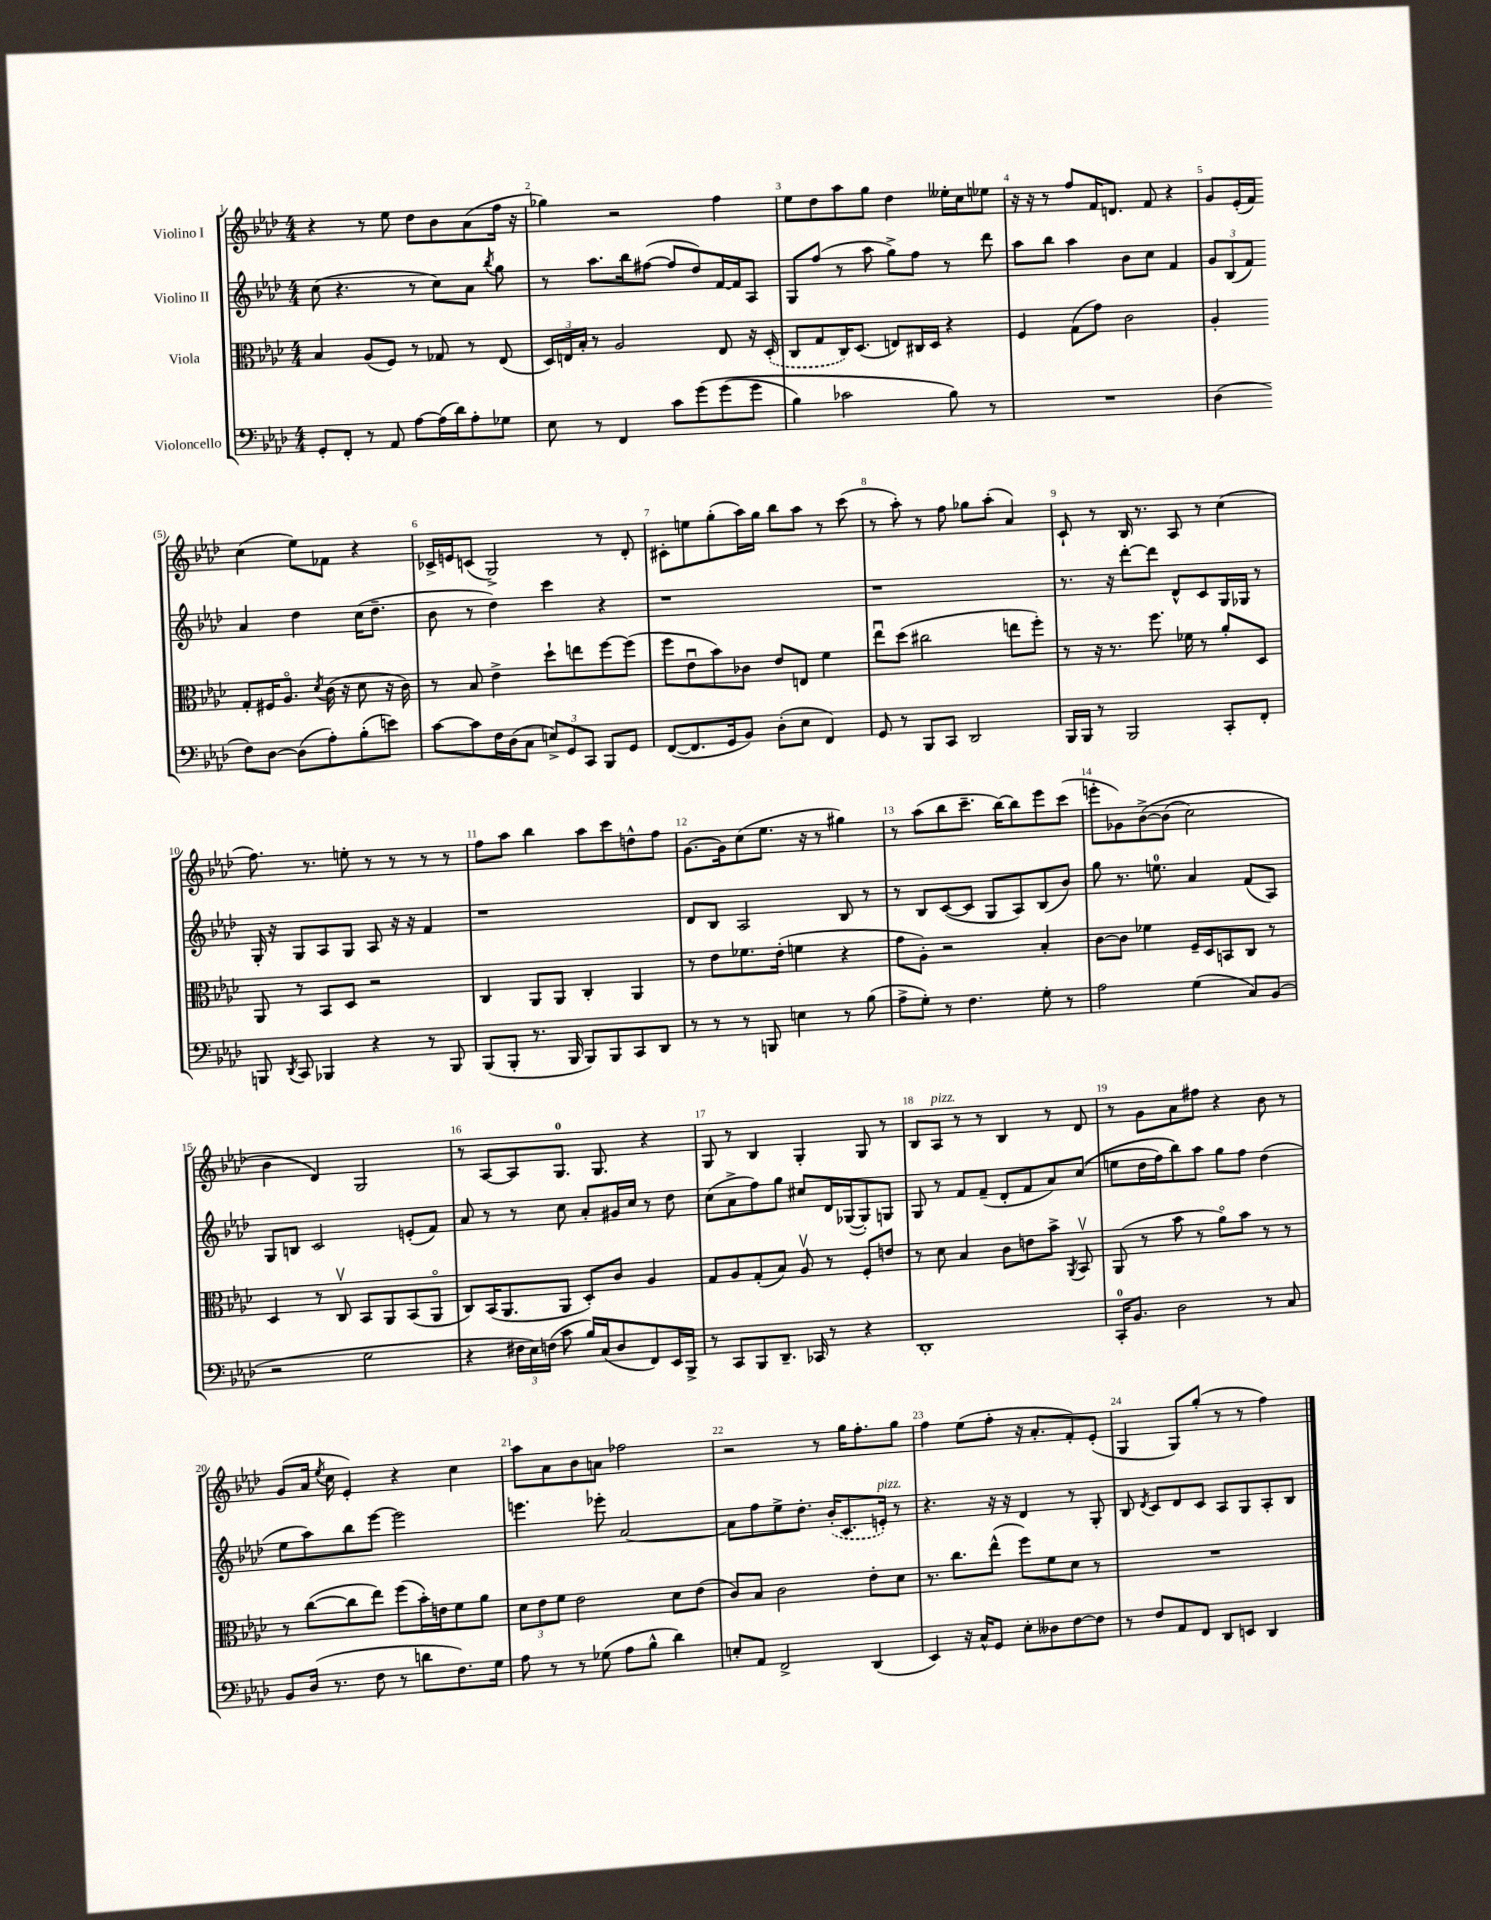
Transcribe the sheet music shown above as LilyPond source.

<<
\new StaffGroup <<
\new Staff = "s0" \with { instrumentName = "Violino I" } {
    \clef treble \key aes \major \numericTimeSignature \time 4/4
    \autoBeamOff r4 r8 ees''8 des''8[ bes'8 aes'8( f''16] r16 |
    ges''4) r2 f''4 |
    ees''8[ des''8 aes''8 g''8] des''4 eeses''16[-. c''16 ees''8] |
    r16 r16 r8 f''8[ f'16 d'8.] f'8 r4 |
    g'8[ ees'16-.( f'16]) c''4( ees''8[) fes'8] r4 |
    ces'16[-> e'16 c'8]( g2->) r8 des'8-. |
    cis'8[-. e''8 g''8-.( aes''16) g''16] bes''8[ aes''8] r8 c'''8( |
    r8 aes''8-.) r8 f''8 ges''8[ aes''8]-.( aes'4) |
    c'8-! r8 bes16 r8. aes8 r8 c''4( |
    f''8.) r8. e''8-. r8 r8 r8 r8 |
    f''8[ aes''8] bes''4 aes''8[ c'''8 d''8-^ f''8] |
    g'8.[~ g'16 c''8( ees''8.] r16 r8 gis''4) |
    r8 aes''8[( bes''8 c'''8.]-- bes''16[~) bes''8 ees'''8 c'''8]( |
    e'''8[-. ges'8) bes'8~->\( bes'8]( c''2) |
    bes'4 des'4\) g2 |
    r8 aes8[~ aes8 g8.]-0 g8. r4 |
    g8 r8 bes4 g4-. g8 r8 |
    bes8[ aes8]^\markup { \italic "pizz." } r8 r8 bes4 r8 des'8 |
    r8 g'8[ aes'8 fis''8] r4 bes'8 r8 |
    g'8[( aes'16] \acciaccatura { ees''8 } c''16 ees'4-.) r4 c''4 |
    aes''8[ aes'8 bes'8 a'8] fes''2 |
    r2 r8 g''16[ f''8.-. g''8] |
    f''4 ees''8[( f''8]-. r16 aes'8.[-. f'8-.) ees'8]-.( |
    g4 g8[) g''8]-.( r8 r8 f''4) \bar "|." |
}
\new Staff = "s1" \with { instrumentName = "Violino II" } {
    \clef treble \key aes \major \numericTimeSignature \time 4/4
    \autoBeamOff c''8( r4. r8 c''8[) aes'8] \acciaccatura { bes''8 } g''8 |
    r8 aes''8.[ bes''16 fis''8]~( fis''8[ des''8) f'16~ f'16 aes8] |
    g8[ f''8]( r8 aes''8 g''8[->) f''8] r8 des'''8 |
    aes''8[ bes''8] aes''4 bes'8[ c''8] f'4 |
    \tuplet 3/2 { g'8[ bes8( f'8]) } aes'4 des''4 c''16[( des''8.]-- |
    bes'8 r8 des''4) c'''4 r4 |
    r1 |
    r1 |
    r8. r16 des'''8[~-. des'''8] des'8[-^ c'8 g16 ges16] r8 |
    g16-. r16 g8[ aes8 g8] aes8 r16 r16 f'4 |
    r1 |
    des'8[ bes8] aes2 bes8 r8 |
    r8 bes8[ c'8~( c'8] g8[ aes8) bes8( bes'8]) |
    g''8 r8. e''8.-0 aes'4 f'8[( aes8]) |
    g8[ b8] c'2 e'8[-.( f'8]) |
    aes'8 r8 r8 c''8 aes'8[-. gis'16 c''16] r8 des''8 |
    c''8[( aes'8-> f''8) g''8] cis''8[ des'16 ges16~( ges8-.) g8] |
    g8 r8 f'8[ f'8]--( des'8[-. f'8 aes'8) c''8](\( |
    e''8[ des''16 f''16) bes''8\) aes''8] g''8[ f''8] des''4( |
    ees''8[ aes''8) bes''8 ees'''8]~ ees'''2 |
    e'''4. ees'''8-. aes'2~ |
    aes'8[ f''8 ees''8-> des''8.]-. \once \slurDashed bes'16[-.( c'8. e'16]-.^\markup { \italic "pizz." }) r8 |
    r4. r16 r16 des'4 r8 g8-. |
    bes8 \acciaccatura { des'8 } c'8[ des'8 c'8] aes8[ g8 aes8-. bes8] \bar "|." |
}
\new Staff = "s2" \with { instrumentName = "Viola" } {
    \clef alto \key aes \major \numericTimeSignature \time 4/4
    \autoBeamOff bes4 aes8[( f8]) r8 ges8 r8 ees8( |
    \tuplet 3/2 { des16[) e16 bes16]-. } r8 aes2 e8 r16 \once \slurDashed des16-.( |
    c8[ g8 c16) des8.]( e8[) cis16 des16] r4 |
    f4 g8[( g'8]) c'2 |
    aes4-. g8[-. fis16 aes8.]\flageolet \acciaccatura { des'8 } c'16( r16 des'8 r16 c'16) |
    r8 bes8 ees'4-> des''8[-! e''8 f''8~ f''8]( |
    f''8[ ees'8\downbow bes'8) ces'8] ees'8[ e8] f'4 |
    ees''8[\downbow des''8]( cis''2 e''8[ f''8]-.) |
    r8 r16 r8. f''8. fes'16 r8 aes'8[-. des8] |
    aes,8 r8 bes,8[ des8] r2 |
    c4 aes,8[ aes,8] c4-. aes,4 |
    r8 ees'8[ fes'8. ees'16]-.( f'4 r4 |
    g'8[ aes8]-.) r2 bes4-. |
    c'8[~ c'8] fes'4 f16[-- des16 b,8 c8] r8 |
    des4 r8 c8\upbow bes,8[ aes,8 bes,8( aes,8]\flageolet |
    c8[) bes,16( aes,8. aes,8] des8[-.) c'8] aes4 |
    g8[ aes8 g8-.( bes8]) aes8\upbow r8 f8[-. e'8] |
    r8 des'8 bes4 c'8[ e'8 bes'8]-> \acciaccatura { aes,8 } bes,8\upbow |
    aes,8( r8 bes'8 r8 aes'8[\flageolet) bes'8] r8 r8 |
    r8 c''8[~( c''8 ees''8]) f''8[( bes'16-.) e'16 f'8 aes'8] |
    \tuplet 3/2 { des'8[ ees'8 f'8] } ees'2 des'8[ ees'8]( |
    c'8[) bes8] c'2 ees'8[-. des'8] |
    r8. c''8.[ ees''8]-^( f''8[) f'8 des'8] r8 |
    R1 \bar "|." |
}
\new Staff = "s3" \with { instrumentName = "Violoncello" } {
    \clef bass \key aes \major \numericTimeSignature \time 4/4
    \autoBeamOff g,8[-. f,8]-. r8 aes,8 aes8[~ aes16( des'16) aes8-. ges8] |
    ees8 r8 f,4 c'8[ g'8\( g'8( g'8] |
    bes4) ces'2 bes8\) r8 |
    R1 |
    des4( f8[) des8]~ des8[( aes8-.) bes8-.( e'8]) |
    c'8[~ c'8 f16 des16( c8] \tuplet 3/2 { e8[->) g,8 c,8] } bes,,8[ g,8] |
    f,8[~( f,8. g,16 bes,8]) des8[-.( ees8] f,4) |
    g,8 r8 bes,,8[ c,8] des,2 |
    bes,,16[ bes,,16] r8 bes,,2 c,8[-. f,8]-. |
    b,,8 \acciaccatura { des,8 } c,8 bes,,4 r4 r8 bes,,8 |
    bes,,8[( bes,,8]-. r8. bes,,16 bes,,8[) bes,,8 c,8 des,8] |
    r8 r8 r8 b,,8 e4 r8 bes8( |
    aes8[-> g8]-.) r8 f4. g8-. r8 |
    aes2 g4( c8[) bes,8]( |
    r2 g2 |
    r4 \tuplet 3/2 { fis16[ ees16) f16]( } c'8 bes16[) c16( des8 f,8) ees,16 bes,,16]-> |
    r8 c,8[ bes,,8 des,8.]-- ces,16 r8 r4 |
    des,1-. |
    c,16[-0-. bes,8.] des2 r8 c8 |
    bes,8[ des16]( r8. f8 r8 d'8[ f8.) g16] |
    aes8 r8 r8 ges8( aes8[ bes8]-^ des'4) |
    e8[-. aes,8] f,2-> des,4( |
    ees,4) r16 c16[-^ g,8] ees8[-. deses8 f8~ f8] |
    r8 f8[ aes,8 f,8] des,8[ e,8] des,4 \bar "|." |
}
>>
>>
\layout { \context { \Score \override BarNumber.break-visibility = ##(#f #t #t) barNumberVisibility = #all-bar-numbers-visible } }
